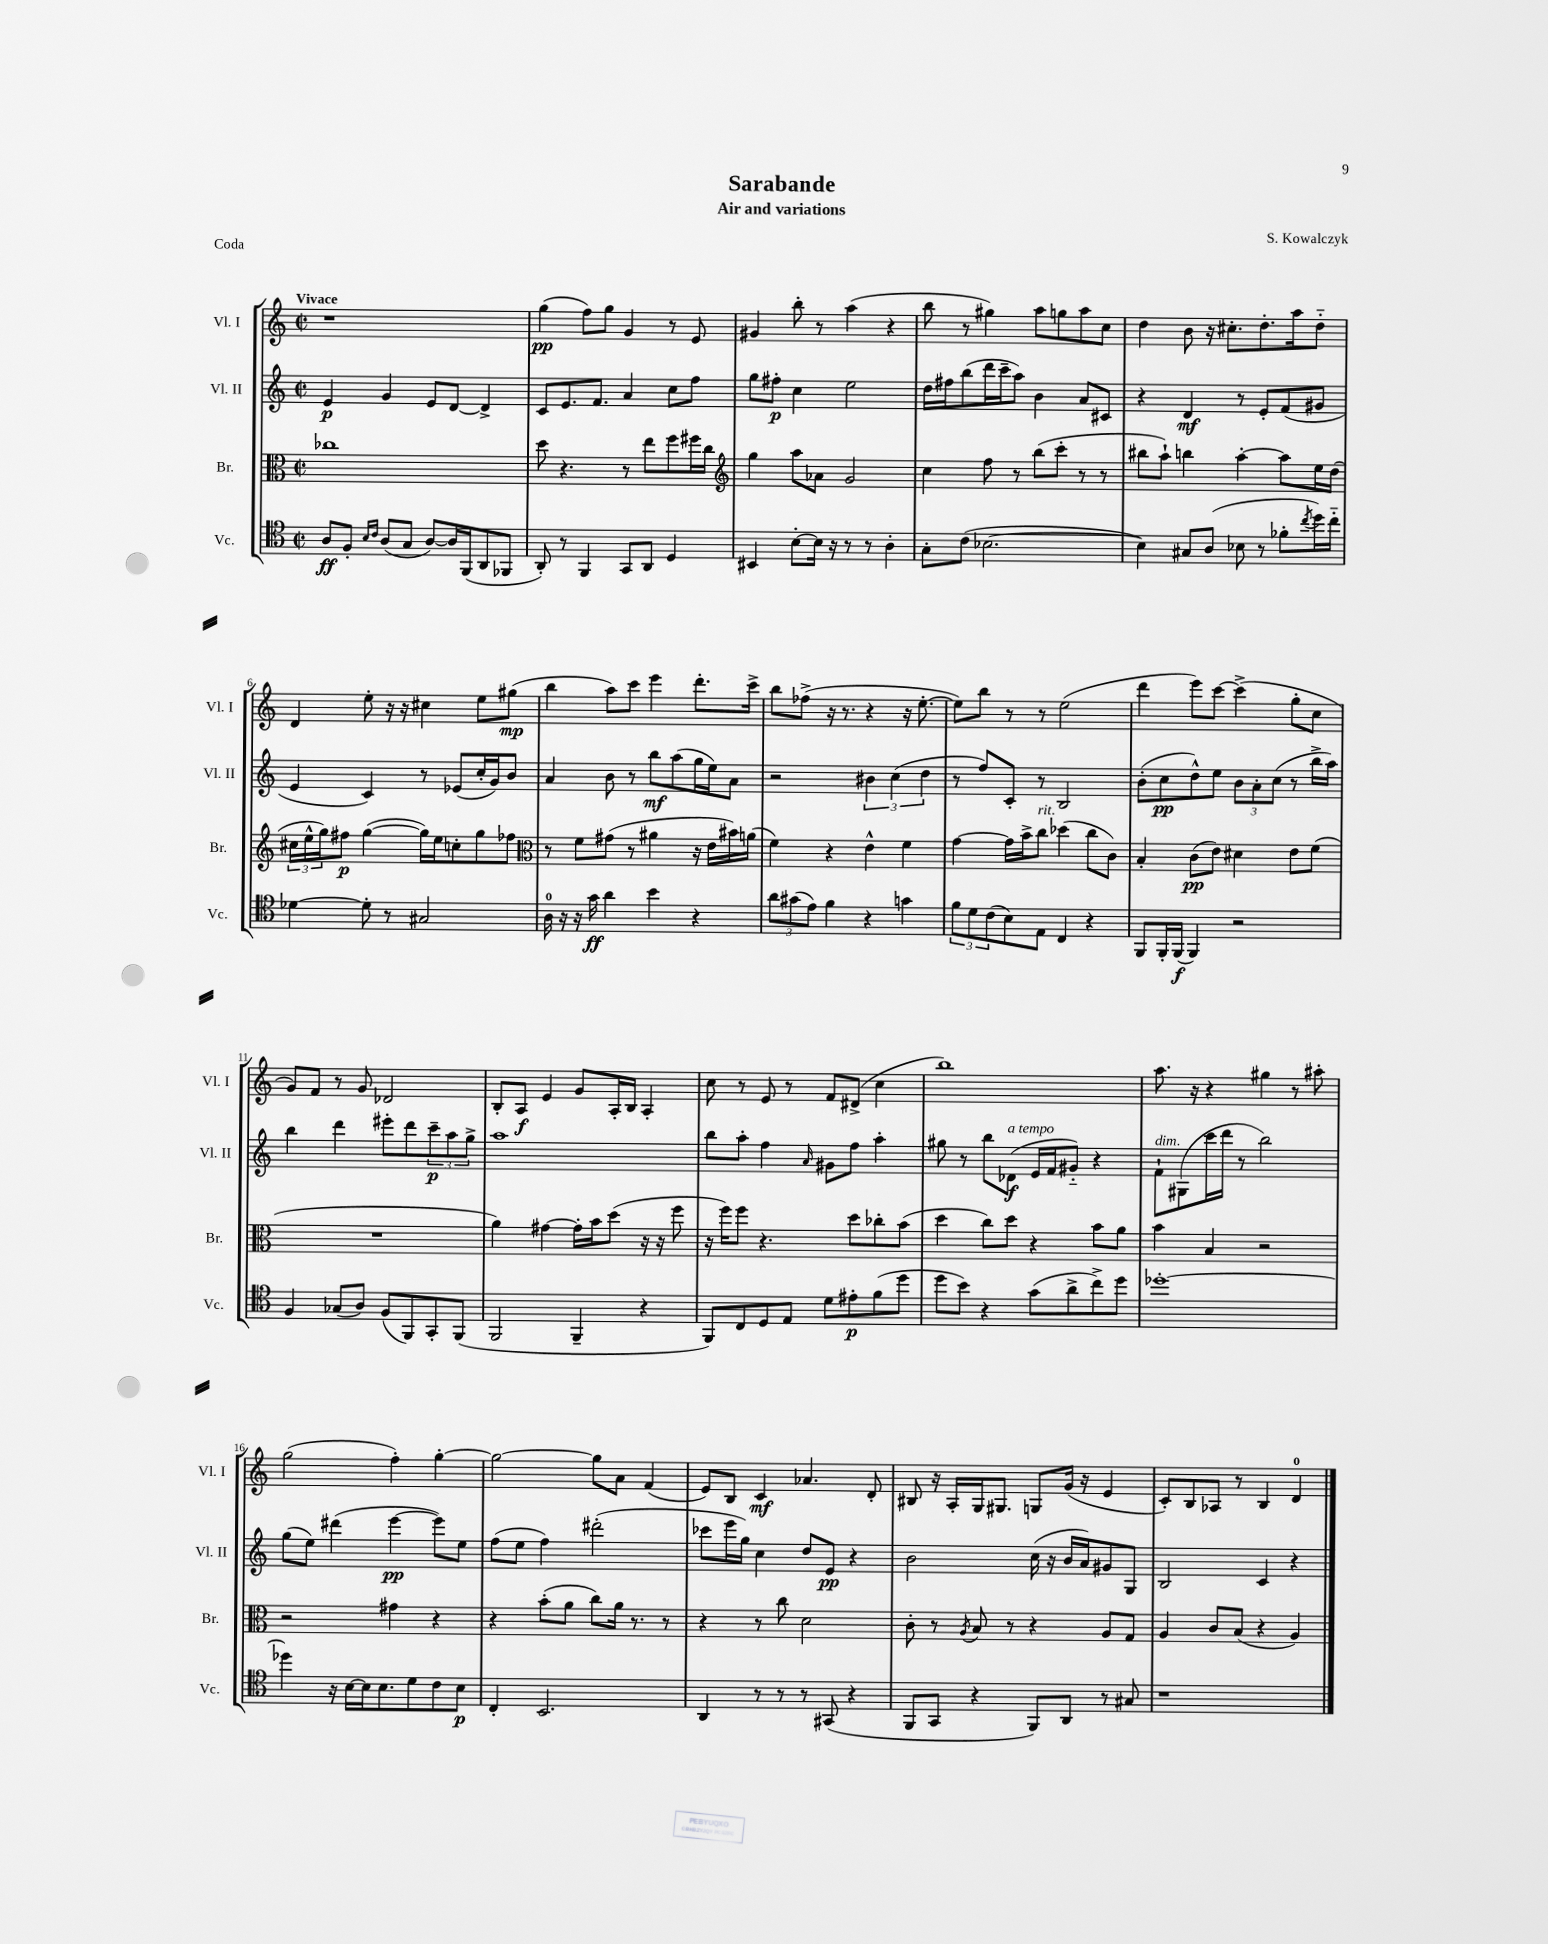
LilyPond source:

\header { title = "Sarabande" composer = "S. Kowalczyk" subtitle = "Air and variations" piece = "Coda" }
<<
\new StaffGroup <<
\new Staff = "s0" \with { instrumentName = "Vl. I" shortInstrumentName = "Vl. I" } {
    \clef treble \key c \major \defaultTimeSignature \time 2/2 \tempo "Vivace"
    r1 |
    g''4\pp( f''8) g''8 g'4 r8 e'8 |
    gis'4 b''8-. r8 a''4( r4 |
    b''8 r8 gis''4) a''8 g''8 a''8 c''8 |
    d''4 b'8 r16 cis''8.-. d''8.-. a''16 d''8-_ |
    d'4 e''8-. r16 r16 cis''4 e''8 gis''8\mp( |
    b''4 a''8) c'''8 e'''4 d'''8.-. c'''16-> |
    b''8 fes''8->( r16 r8. r4 r16 e''8.~-. |
    e''8) b''8 r8 r8 e''2( |
    d'''4 e'''8) c'''8~ c'''4->( g''8-. c''8 |
    g'8) f'8 r8 g'8 des'2 |
    b8-. a8\f e'4 g'8 a16-. b16 a4-. |
    c''8 r8 e'8 r8 f'8 dis'8->( c''4 |
    b''1) |
    a''8. r16 r4 gis''4 r8 ais''8-. |
    g''2( f''4-.) g''4~-. |
    g''2~ g''8 a'8 f'4( |
    e'8) b8 c'4\mf aes'4. d'8-. |
    bis8 r16 a16-. g16 gis8. g8 g'16( r16 e'4 |
    c'8-.) b8 aes8 r8 b4 d'4-0 \bar "|." |
}
\new Staff = "s1" \with { instrumentName = "Vl. II" shortInstrumentName = "Vl. II" } {
    \clef treble \key c \major \defaultTimeSignature \time 2/2
    e'4\p g'4 e'8 d'8~ d'4-> |
    c'8 e'8. f'8. a'4 c''8 f''8 |
    g''8 fis''8-.\p c''4 e''2 |
    d''16 fis''16 b''8( d'''16 c'''16-- a''8) b'4 a'8 cis'8 |
    r4 d'4\mf r8 e'8-. f'8( gis'8 |
    e'4 c'4) r8 ees'8( c''16-. g'16) b'8 |
    a'4 b'8 r8 b''8\mf a''8( g''16 e''16) a'8 |
    r2 \tuplet 3/2 { bis'4 c''4( d''4 } |
    r8 f''8) c'8-. r8 b2 |
    b'8-.( c''8\pp d''8-^) e''8 \tuplet 3/2 { b'8 a'8-. c''8( } r8 b''16-> a''16) |
    b''4 d'''4 eis'''8-. d'''8 \tuplet 3/2 { c'''8--\p a''8 g''8-> } |
    a''1 |
    b''8 a''8-. f''4 \grace { a'16 } gis'8 f''8 a''4-. |
    gis''8 r8 b''8 des'8\f^\markup { \italic "a tempo" }( e'16 f'16 gis'8-_) r4 |
    f'8-!^\markup { \italic "dim." } gis8( c'''16 d'''16 r8 b''2) |
    g''8( e''8) dis'''4( e'''4~\pp e'''8) e''8 |
    f''8( e''8 f''4) dis'''2-.( |
    ces'''8 e'''16 g''16) c''4 d''8 e'8\pp r4 |
    b'2 c''16( r16 b'16 a'16) gis'8 g8 |
    b2 c'4 r4 \bar "|." |
}
\new Staff = "s2" \with { instrumentName = "Br." shortInstrumentName = "Br." } {
    \clef alto \key c \major \defaultTimeSignature \time 2/2
    ces''1 |
    d''8 r4. r8 e''8 f''8 fis''16 c''16 |
    \clef treble g''4 a''8 aes'8 g'2 |
    c''4 f''8 r8 b''8( c'''8-. r8 r8 |
    bis''8 a''8-!) b''4 a''4~-. a''8 e''16 d''16( |
    \tuplet 3/2 { cis''16 e''16-^ g''16) } fis''8\p g''4~( g''16) e''16 c''8-. g''8 fes''8 |
    \clef alto r8 f'8 gis'8( r8 ais'4 r16 e'16 bis'16) a'16( |
    f'4) r4 e'4-^ f'4 |
    g'4~ g'16 b'16-> c''8^\markup { \italic "rit." } des''4( c''8 c'8) |
    b4-. c'8\pp( e'8) dis'4 e'8 f'8( |
    R1 |
    a'4) gis'4~ gis'16-. b'16 d''8( r16 r16 f''8 |
    r16 f''16) f''8 r4. d''8 ces''8-. b'8( |
    d''4 c''8) d''8 r4 b'8 a'8 |
    b'4 b4 r2 |
    r2 gis'4 r4 |
    r4 b'8-.( a'8 c''8) a'16 r8. r8 |
    r4 r8 c''8 d'2 |
    c'8-. r8 \acciaccatura { a8 } b8 r8 r4 a8 g8 |
    a4 c'8 b8( r4 a4) \bar "|." |
}
\new Staff = "s3" \with { instrumentName = "Vc." shortInstrumentName = "Vc." } {
    \clef tenor \key c \major \defaultTimeSignature \time 2/2
    a8\ff f8-. \grace { b16 c'16 } a8( g8 a8~) a16 f,16( a,8 fes,8 |
    a,8-.) r8 f,4 g,8 a,8 d4 |
    bis,4 b8~-. b16 r16 r8 r8 a4-. |
    g8-. c'8( bes2.~ |
    bes4) gis8 a8( bes8 r8 fes'8-. \acciaccatura { c''8 } d''16) c''16-_ |
    des'4~ des'8-. r8 gis2 |
    a16-0 r16 r16 g'16\ff a'4 b'4 r4 |
    \tuplet 3/2 { a'8 gis'8( e'8) } f'4 r4 g'4 |
    \tuplet 3/2 { f'8 d'8 c'8( } b8) e8 c4 r4 |
    f,8 f,16-. f,16\f( f,4) r2 |
    f4 ges8( a8) f8( f,8) g,8-. f,8( |
    f,2 f,4-- r4 |
    f,8) c8 d8 e8 d'8 eis'8-.\p f'8( d''8 |
    d''8 b'8) r4 g'8( a'8-> c''8->) d''8 |
    des''1~-. |
    des''4 r16 b16~ b16 b8. d'8 c'8 b8\p |
    c4-. b,2. |
    a,4 r8 r8 r8 gis,8( r4 |
    f,8 g,8 r4 f,8) a,8 r8 gis8 |
    r1 \bar "|." |
}
>>
>>
